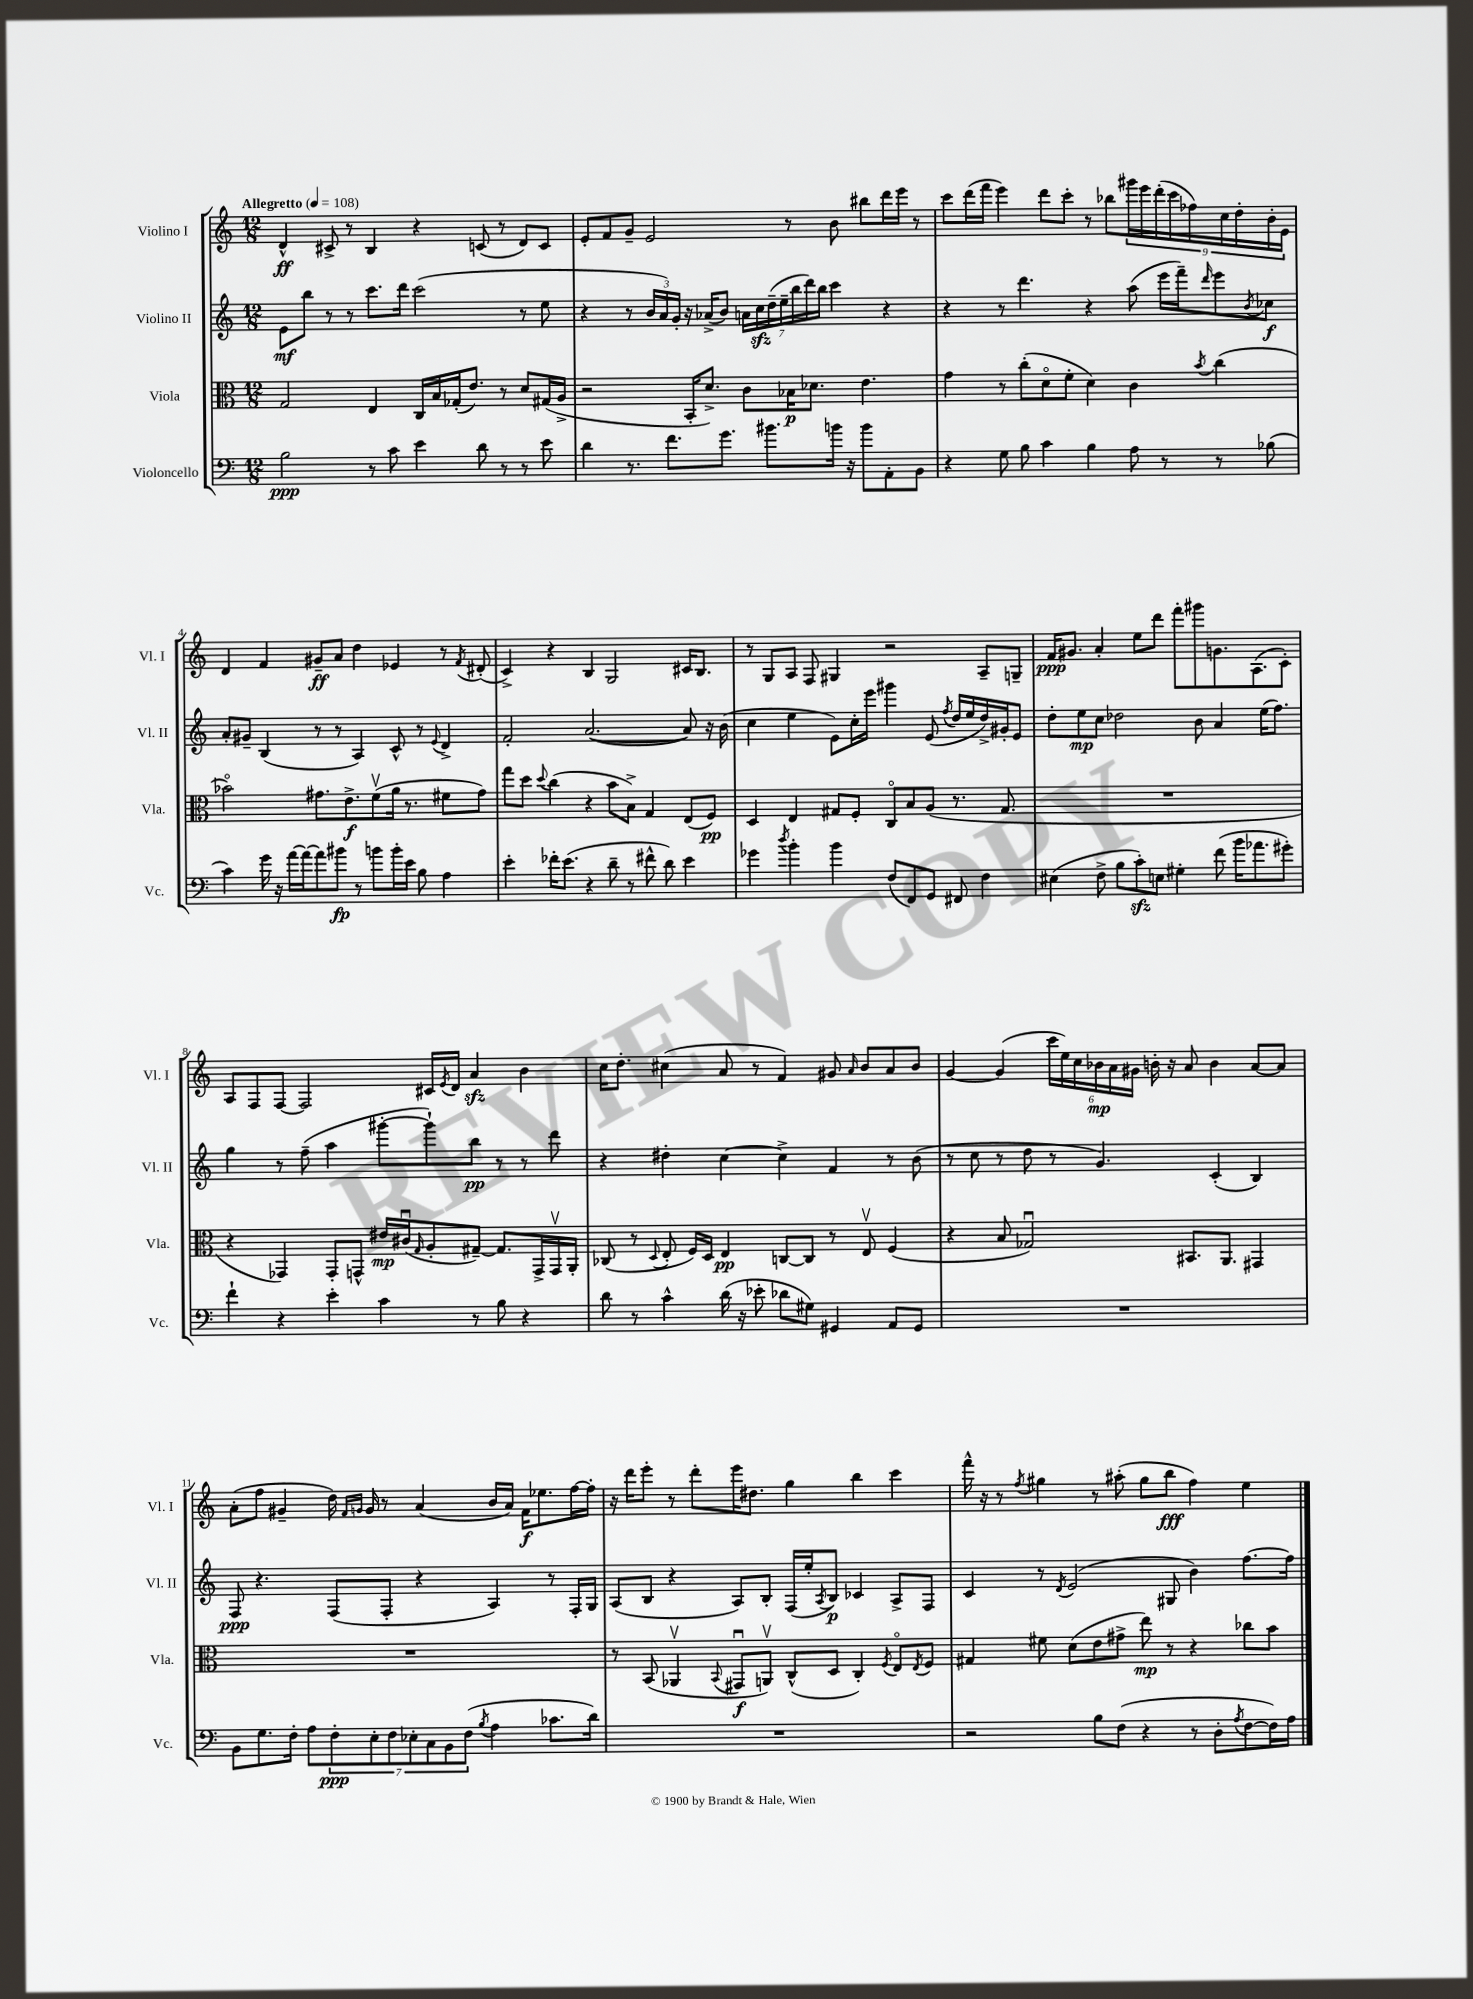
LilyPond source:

<<
\new StaffGroup <<
\new Staff = "s0" \with { instrumentName = "Violino I" shortInstrumentName = "Vl. I" } {
    \clef treble \key c \major \numericTimeSignature \time 12/8 \tempo "Allegretto" 4 = 108
    d'4-^\ff cis'8-> r8 b4 r4 c'8( r8 d'8) c'8 |
    e'8-. f'8 g'8-- e'2 r8 b'8 bis''8 d'''16 e'''16 r8 |
    c'''8 d'''16( f'''16 e'''4) d'''8 c'''8-. r8 bes''8 \tuplet 9/8 { gis'''16 e'''16 d'''16-.( c'''16 fes''16) c''16 d''16-. b'16-. e'16 } |
    d'4 f'4 gis'8--\ff a'8 d''4 ees'4 r8 \acciaccatura { f'8 } dis'8-.( |
    c'4->) r4 b4 g2 cis'16 b8. |
    r8 g8 a8 f8 gis4 r2 a8-- g8-- |
    f'16\ppp gis'8. a'4-. e''8 d'''8 f'''8-. gis'''8 g'8. a8.( c'8-.) |
    a8 f8 f8~ f2 cis'16 \acciaccatura { e'8 } d'16 a'4\sfz b'4 |
    c''16 d''8.-. cis''4( a'8 r8 f'4) gis'8 \grace { a'16 } b'8 a'8 b'8 |
    g'4~ g'4( \tuplet 6/4 { c'''16 e''16) c''16 bes'16\mp a'16 gis'16 } b'16-. r16 a'8 b'4 a'8~ a'8 |
    a'8-.( f''8 gis'4-- d''16) \grace { f'16 g'16 } g'16 r8 a'4( b'16 a'16) f'16\f ees''8. f''16~ f''16-. |
    r16 d'''16 e'''8-. r8 d'''8-. e'''16 dis''8. g''4 b''4 c'''4 |
    f'''16-^ r16 r8 \acciaccatura { f''8 } gis''4 r8 ais''8-.( gis''8 b''8\fff f''4) e''4 \bar "|." |
}
\new Staff = "s1" \with { instrumentName = "Violino II" shortInstrumentName = "Vl. II" } {
    \clef treble \key c \major \numericTimeSignature \time 12/8
    e'8\mf b''8 r8 r8 c'''8. d'''16 c'''2( r8 e''8 |
    r4 r8 \tuplet 3/2 { b'16 a'16) g'16-. } r16 aes'16->( b'8) \tuplet 7/4 { a'16 c''16\sfz d''16--( e''16-- b''16 d'''16) b''16 } c'''4 r4 |
    r4 r8 d'''4. r4 a''8( e'''16 f'''16--) \grace { d'''16 } e'''8 \acciaccatura { b'8 } ces''8\f |
    a'8-. gis'8-- b4( r8 r8 a4) c'8-^ r8 \appoggiatura { e'8 } d'4-> |
    f'2-. a'2.~( a'8) r16 b'16( |
    c''4 e''4 e'8) c''16-. e'''16 gis'''4 e'8( \acciaccatura { f''8 } d''16 e''16 d''16->) gis'16-. e'8 |
    d''8-. e''8\mp c''8 des''2 b'8 a'4 e''16( f''8.) |
    g''4 r8 f''8--( a''4 gis'''8~-. gis'''8-!) b''8\pp r8 r8 d'''8 |
    r4 dis''4-. c''4~ c''4-> f'4 r8 b'8( |
    r8 c''8 r8 d''8 r8 g'4.) c'4-.( b4) |
    f8\ppp r4. f8( f8-. r4 a4) r8 f16-. g16 |
    a8( b8 r4 a8) b8-. f16( e''16-. \acciaccatura { a8 } b8\p) ces'4 a8-> f8 |
    c'4 r8 \acciaccatura { d'8 } e'2( gis8 b'4) f''8.~ f''16 \bar "|." |
}
\new Staff = "s2" \with { instrumentName = "Viola" shortInstrumentName = "Vla." } {
    \clef alto \key c \major \numericTimeSignature \time 12/8
    g2 e4 c16 b16 ges16-.( e'8.) r8 d'8 gis16( a16-> |
    r2 b,16-. d'8.->) c'8 bes16\p des'8. e'4. |
    g'4 r8 c''8-.( d'8\flageolet f'8-. d'4) c'4 \acciaccatura { b'8 } c''4( |
    bes'2\flageolet) gis'8. e'8.->\f f'8\upbow( a'16 r8. fis'8 gis'8) |
    g''8 d''8 \appoggiatura { d''8 } c''4( r4 b'8 b8->) g4 e8( f8\pp) |
    d4 e4 gis8 f8-. c8\flageolet b8 a8( r8. gis8. |
    R1. |
    r4 ges,4) ges,8-. g,8-^ eis'16\mp cis'16\downbow( \grace { g16 } a8-. gis8~--) gis8. g,16-> g,16\upbow a,16-. |
    ces8( r8 \appoggiatura { d8 } e8-. f16) d16 e4\pp c8~ c8 r8 e8\upbow f4( |
    r4 b8 ges2\downbow) bis,8. a,8. gis,4 |
    R1. |
    r8 b,8( aes,4\upbow \appoggiatura { b,8 } gis,8\downbow\f a,8\upbow) c8-^( d8 c4-.) \acciaccatura { f8 } e8\flageolet \acciaccatura { e8 } f8 |
    gis4 fis'8 d'8( e'8 gis'8-> e''8\mp) r8 r4 ces''8 b'8 \bar "|." |
}
\new Staff = "s3" \with { instrumentName = "Violoncello" shortInstrumentName = "Vc." } {
    \clef bass \key c \major \numericTimeSignature \time 12/8
    b2\ppp r8 c'8 e'4 d'8 r8 r8 e'8 |
    d'4 r8. f'8. g'8. bis'8. b'16 r16 b'8 a,8-. b,8 |
    r4 g8 b8 c'4 b4 a8 r8 r8 bes8( |
    c'4) g'16 r16 a'16~ a'16~ a'8 bis'8\fp r8 b'8 b'16-. e'16 b8 a4 |
    e'4-. fes'16-. e'8.( r4 d'8-- r8 fis'8-^ d'8) e'4 |
    ges'4 \acciaccatura { d''8 } b'4-. b'4 f8( f,8) g,8 fis,8 f4 |
    eis4( f8-> b8 c'8-.\sfz) e8 gis4-. f'8( b'16 aes'8. gis'8-.) |
    f'4-! r4 e'4-. c'4 r8 b8 r4 |
    d'8 r8 c'4-^ d'16( r16 ees'8-. des'8 gis8) gis,4 a,8 gis,8 |
    R1. |
    b,8 g8. f16-. a8 \tuplet 7/4 { f8-.\ppp e8-. f8 ees8-. c8 b,8 f8( } \acciaccatura { b8 } a4 ces'8. d'16) |
    R1. |
    r2 b8 f8( r4 r8 d8-. \acciaccatura { a8 } f8~ f16) a16 \bar "|." |
}
>>
>>
